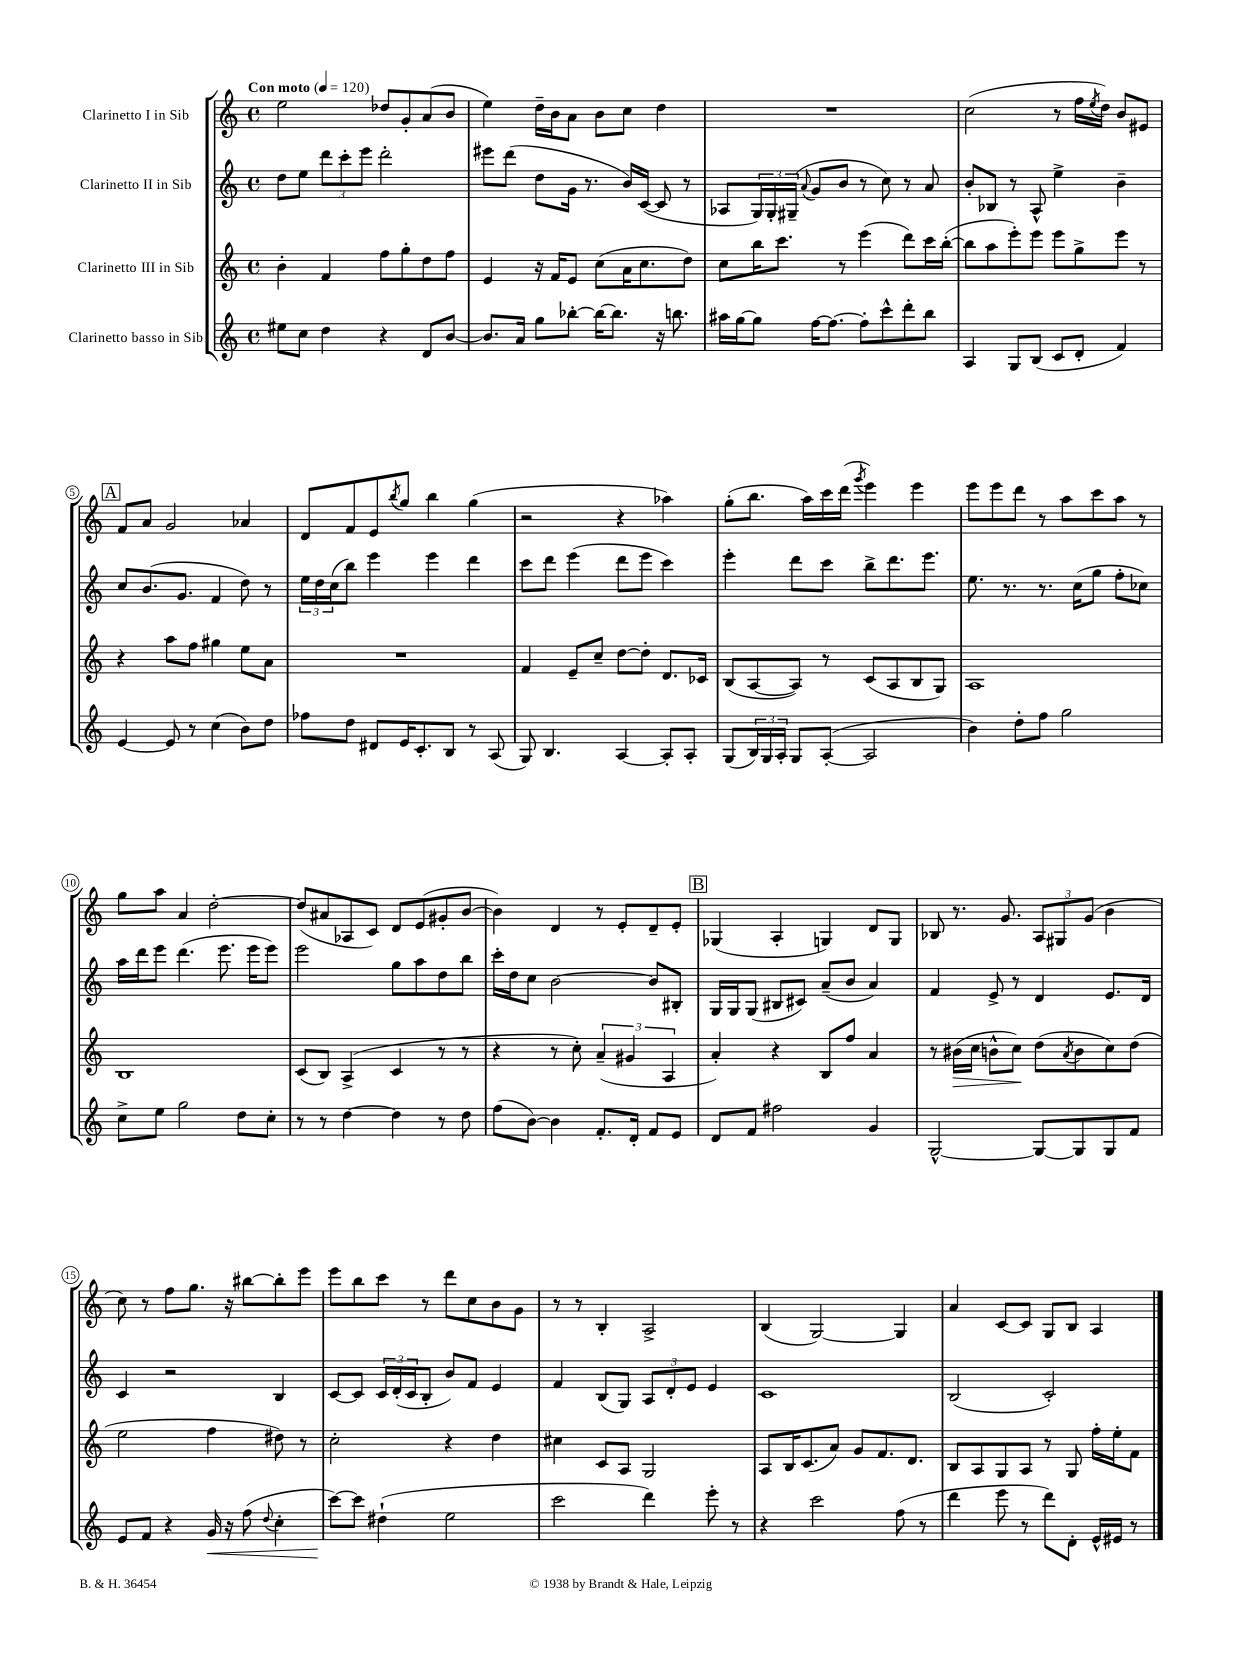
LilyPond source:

<<
\new StaffGroup <<
\new Staff = "s0" \with { instrumentName = "Clarinetto I in Sib" } {
    \clef treble \key c \major \defaultTimeSignature \time 4/4 \tempo "Con moto" 4 = 120
    e''2 des''8 g'8-. a'8( b'8 |
    e''4) d''16-- b'16 a'8 b'8 c''8 d''4 |
    R1 |
    c''2( r8 f''16 \acciaccatura { e''8 } d''16) b'8 eis'8 |
    \mark \markup { \box "A" } f'8 a'8 g'2 aes'4 |
    d'8 f'8 e'8 \acciaccatura { b''8 } g''8 b''4 g''4( |
    r2 r4 aes''4) |
    g''8-.( b''8. a''16) c'''16 d'''16( \acciaccatura { g'''8 } e'''4) e'''4 |
    e'''8 e'''8 d'''8 r8 a''8 c'''8 a''8 r8 |
    g''8 a''8 a'4 d''2~-. |
    d''8( ais'8 aes8 c'8) d'8 e'8( gis'8-. b'8~ |
    b'4) d'4 r8 e'8-. d'8-- e'8-. |
    \mark \markup { \box "B" } ges4( a4-. g4) d'8 g8 |
    bes8 r8. g'8. \tuplet 3/2 { a8 gis8 g'8( } b'4 |
    c''8) r8 f''8 g''8. r16 bis''8~ bis''8-. e'''8 |
    e'''8 b''8 c'''8 r8 d'''8 c''8 b'8 g'8 |
    r8 r8 b4-. a2-> |
    b4( g2~) g4 |
    a'4 c'8~ c'8 g8 b8 a4 \bar "|." |
}
\new Staff = "s1" \with { instrumentName = "Clarinetto II in Sib" } {
    \clef treble \key c \major \defaultTimeSignature \time 4/4
    d''8 e''8 \tuplet 3/2 { d'''8 c'''8-. e'''8 } d'''2-. |
    eis'''8 d'''8( d''8 g'16 r8. b'16) c'16~( c'8 r8 |
    aes8 \tuplet 3/2 { g16) g16-. gis16--( } \appoggiatura { a'8 } g'8 b'8 r8 c''8) r8 a'8 |
    b'8-. bes8 r8 a8-^ e''4-> b'4-- |
    \mark \markup { \box "A" } c''8 b'8.( g'8. f'4 d''8) r8 |
    \tuplet 3/2 { e''16 d''16 c''16( } b''8) e'''4 e'''4 d'''4 |
    c'''8 d'''8 e'''4( d'''8 e'''8 c'''4) |
    e'''4-. d'''8 c'''8 b''8-> d'''8. e'''8. |
    e''8. r8. r8. c''16( g''8 f''8-. ces''8) |
    a''16 d'''16 e'''8 d'''4.( e'''8. e'''16 e'''8) |
    e'''2 g''8 a''8 d''8 b''8 |
    c'''16-. d''16 c''8 b'2~ b'8 bis8-. |
    \mark \markup { \box "B" } g16 g16 g8( bis8 cis'8) a'8--( b'8 a'4) |
    f'4 e'8-> r8 d'4 e'8. d'16 |
    c'4 r2 b4 |
    c'8~ c'8 \tuplet 3/2 { c'16 d'16-.( c'16 } b8-. b'8) f'8 e'4 |
    f'4 b8( g8) \tuplet 3/2 { a8 d'8-. e'8 } e'4 |
    c'1 |
    b2( c'2-.) \bar "|." |
}
\new Staff = "s2" \with { instrumentName = "Clarinetto III in Sib" } {
    \clef treble \key c \major \defaultTimeSignature \time 4/4
    b'4-. f'4 f''8 g''8-. d''8 f''8 |
    e'4 r16 f'16 e'8 c''8( a'16 c''8. d''8) |
    c''8 b''16 c'''8. r8 e'''4( d'''8) c'''16 b''16~-.( |
    b''8 a''8 e'''8-.) e'''8 e'''8 g''8-> e'''8 r8 |
    \mark \markup { \box "A" } r4 a''8 f''8 gis''4 e''8 a'8 |
    R1 |
    f'4 e'8-- c''8-- d''8~ d''8-. d'8. ces'16 |
    b8( a8~ a8) r8 c'8( a8 b8 g8) |
    a1 |
    b1 |
    c'8( b8) a4->( c'4 r8 r8 |
    r4 r8 c''8-.) \tuplet 3/2 { a'4--( gis'4 a4 } |
    \mark \markup { \box "B" } a'4-.) r4 b8 f''8 a'4 |
    r8 bis'16\>( c''16 b'8-^ c''8\!) d''8( \acciaccatura { a'8 } b'8 c''8) d''8( |
    e''2 f''4 dis''8) r8 |
    c''2-. r4 d''4 |
    cis''4 c'8 a8 g2 |
    a8 b16 c'8.( a'8) g'8 f'8. d'8. |
    b8 a8 g8 a8 r8 g8 f''16-. e''16-. f'8 \bar "|." |
}
\new Staff = "s3" \with { instrumentName = "Clarinetto basso in Sib" } {
    \clef treble \key c \major \defaultTimeSignature \time 4/4
    eis''8 c''8 d''4 r4 d'8 b'8~ |
    b'8. a'16 g''8 bes''8~-. bes''16~ bes''8. r16 b''8. |
    ais''16 g''16~ g''8 f''16~ f''8.~ f''8-. c'''8-^ d'''8-. b''8 |
    a4 g8 b8( c'8 d'8-. f'4) |
    \mark \markup { \box "A" } e'4~ e'8 r8 c''4( b'8) d''8 |
    fes''8 d''8 dis'8 e'16 c'8.-. b8 r8 a8( |
    g8) b4. a4~ a8-. a8-. |
    g8( \tuplet 3/2 { b16) g16 a16-. } g8 a8~-.( a2 |
    b'4) d''8-. f''8 g''2 |
    c''8-> e''8 g''2 d''8 c''8-. |
    r8 r8 d''4~ d''4 r8 d''8 |
    f''8( b'8~) b'4 f'8.-. d'16-. f'8 e'8 |
    \mark \markup { \box "B" } d'8 f'8 fis''2 g'4 |
    g2~-^ g8~ g8 g8 f'8 |
    e'8 f'8 r4 g'16\< r16 f''8( \appoggiatura { d''8 } c''4-. |
    c'''8~\!) c'''8 dis''4-!( e''2 |
    c'''2 d'''4) e'''8-. r8 |
    r4 c'''2 f''8( r8 |
    d'''4 e'''8 r8 d'''8) d'8-. e'16-^ eis'16 r8 \bar "|." |
}
>>
>>
\layout { \context { \Score \override BarNumber.stencil = #(make-stencil-circler 0.1 0.3 ly:text-interface::print) } }
